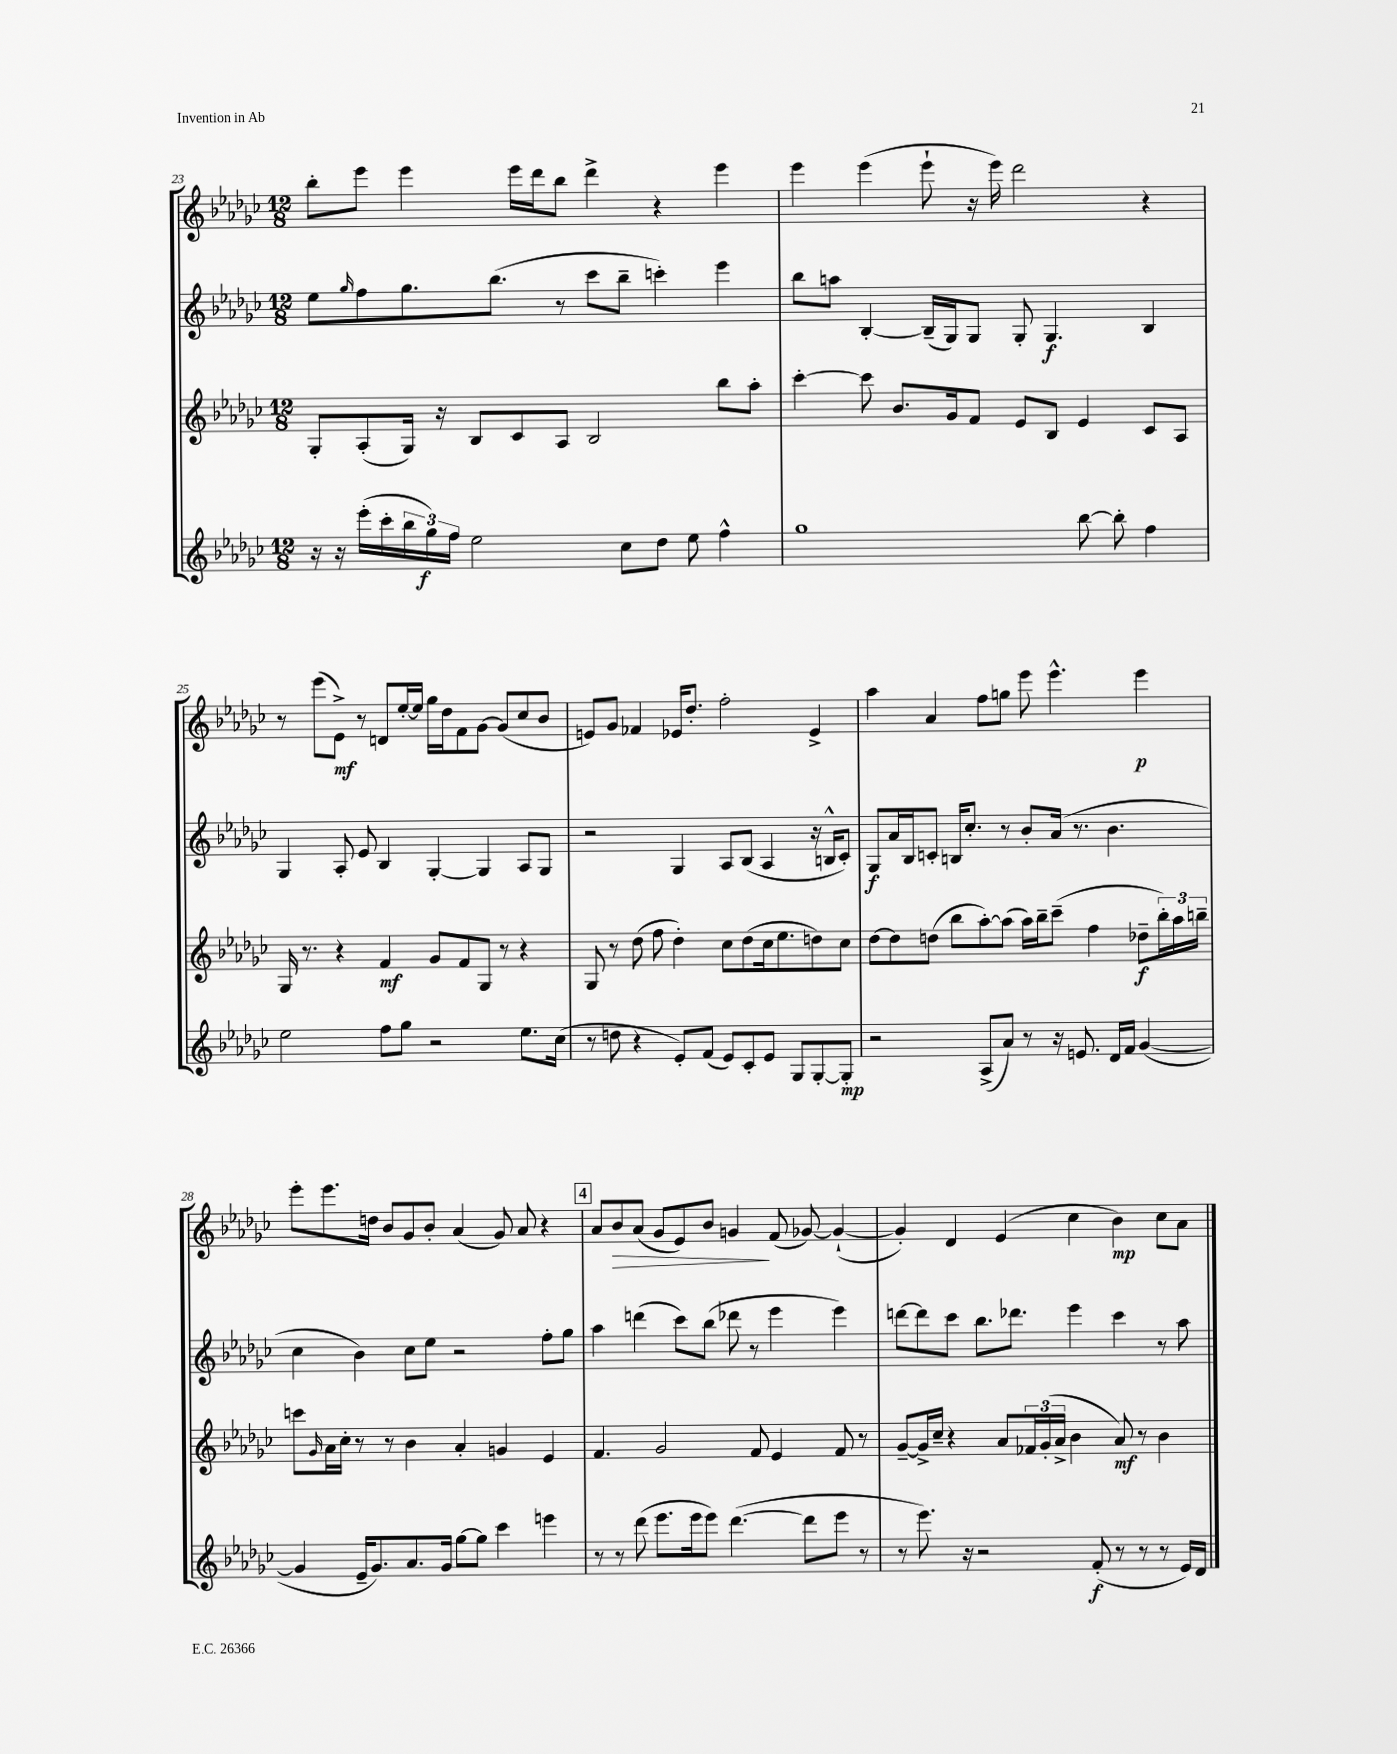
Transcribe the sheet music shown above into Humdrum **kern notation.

**kern	**dynam	**kern	**dynam	**kern	**dynam	**kern	**dynam
*part4	*part4	*part3	*part3	*part2	*part2	*part1	*part1
*staff4	*staff4	*staff3	*staff3	*staff2	*staff2	*staff1	*staff1
*clefG2	*	*clefG2	*	*clefG2	*	*clefG2	*
*k[b-e-a-d-g-c-]	*	*k[b-e-a-d-g-c-]	*	*k[b-e-a-d-g-c-]	*	*k[b-e-a-d-g-c-]	*
*M12/8	*	*M12/8	*	*M12/8	*	*M12/8	*
=23	=23	=23	=23	=23	=23	=23	=23
16r	.	8G-'/L	.	8ee-\L	.	8bb-'\L	.
16r	.	.	.	.	.	.	.
.	.	.	.	16qqgg-/	.	.	.
(16eee-'\LL	.	(8A-'/	.	8ff\	.	8eee-\J	.
16ccc-'\	.	.	.	.	.	.	.
24bb-\	.	16G-/Jk)	.	8.gg-\	.	4eee-\	.
24gg-\)	f	.	.	.	.	.	.
.	.	16r	.	.	.	.	.
24ff\JJ	.	.	.	.	.	.	.
2ee-\	.	8B-/L	.	.	.	.	.
.	.	.	.	(8.bb-\J	.	.	.
.	.	8c-/	.	.	.	16eee-\LL	.
.	.	.	.	.	.	16ddd-\J	.
.	.	8A-/J	.	8r	.	8bb-\J	.
.	.	2B-/	.	8ccc-\L	.	4ddd-^\	.
8cc-\L	.	.	.	8bb-~\J	.	.	.
8dd-\J	.	.	.	4cccn'\)	.	4r	.
8ee-\	.	.	.	.	.	.	.
4ff^^\	.	8bb-\L	.	4eee-\	.	4eee-\	.
.	.	8aa-'\J	.	.	.	.	.
=24	=24	=24	=24	=24	=24	=24	=24
1gg-	.	[4ccc-'\	.	8bb-\L	.	4eee-\	.
.	.	.	.	8aan\J	.	.	.
.	.	8ccc-\]	.	[4B-'/	.	(4eee-\	.
.	.	8.b-/L	.	.	.	.	.
.	.	.	.	(16B-~/LL]	.	8eee-`\	.
.	.	16g-/k	.	16G-/J)	.	.	.
.	.	8f/J	.	8G-/J	.	16r	.
.	.	.	.	.	.	16eee-\)	.
.	.	8e-/L	.	8G-'/	.	2ddd-\	.
.	.	8B-/J	.	4.G-/	f	.	.
[8bb-\	.	4e-/	.	.	.	.	.
8bb-'\]	.	.	.	.	.	.	.
4ff\	.	8c-/L	.	4B-/	.	4r	.
.	.	8A-/J	.	.	.	.	.
!!LO:LB:g=z
=25	=25	=25	=25	=25	=25	=25	=25
2ee-\	.	16G-/	.	4G-/	.	8r	.
.	.	8.r	.	.	.	.	.
.	.	.	.	.	.	(8eee-\L	.
.	.	4r	.	8A-'/	.	8e-^\J)	mf
.	.	.	.	8e-/	.	8r	.
8ff\L	.	4f/	mf	4B-/	.	8dn/L	.
8gg-\J	.	.	.	.	.	[16ee-'/L	.
.	.	.	.	.	.	16ee-/JJ]	.
2r	.	8g-/L	.	[4G-'/	.	16gg-\LL	.
.	.	.	.	.	.	16dd-\J	.
.	.	8f/	.	.	.	8f\	.
.	.	8G-/J	.	4G-/]	.	[8g-\J	.
.	.	8r	.	.	.	(8g-/L]	.
8.ee-\L	.	4r	.	8A-/L	.	8cc-/	.
.	.	.	.	8G-/J	.	8b-/J	.
(16cc-\Jk	.	.	.	.	.	.	.
=26	=26	=26	=26	=26	=26	=26	=26
8r	.	8G-/	.	2r	.	8en/L)	.
8ddn\	.	8r	.	.	.	8g-/J	.
4r	.	(8dd-\	.	.	.	4f-X/	.
.	.	8ff\	.	.	.	.	.
8e-'/L)	.	4dd-'\)	.	4G-/	.	16e-X/KL	.
.	.	.	.	.	.	8.dd-'/J	.
(8f/J	.	.	.	.	.	.	.
8e-/L)	.	8cc-\L	.	8A-/L	.	2ff'\	.
8c-'/	.	(8dd-\	.	(8B-/J	.	.	.
8e-/J	.	16cc-\k	.	4A-/	.	.	.
.	.	8.ee-\	.	.	.	.	.
8G-/L	.	.	.	.	.	.	.
[8G-'/	.	8ddn\)	.	16r	.	4e-^/	.
.	.	.	.	16Bn^^/KL	.	.	.
8G-'/J]	mp	8cc-\J	.	8c-'/J)	.	.	.
=27	=27	=27	=27	=27	=27	=27	=27
2r	.	[8dd-\L	.	8G-/L	f	4aa-\	.
.	.	8dd-\]	.	16a-/L	.	.	.
.	.	.	.	16B-/J	.	.	.
.	.	(8ddn\J	.	8cn'/J	.	4a-/	.
.	.	8bb-\L	.	16Bn/KL	.	.	.
.	.	.	.	8.cc-'/J	.	.	.
(8A-^/L	.	[8aa-'\)	.	.	.	8ff\L	.
8a-/J)	.	(8aa-\J]	.	8r	.	8ggn\J	.
8r	.	16aa-\LL)	.	8b-'/L	.	8eee-\	.
.	.	16bb-~\J	.	.	.	.	.
16r	.	(8ccc-~\J	.	(16a-/Jk	.	4.eee-^^\	.
8.en/	.	.	.	8.r	.	.	.
.	.	4ff\	.	.	.	.	.
16d-/LL	.	.	.	4.b-\	.	.	.
16f/JJ	.	.	.	.	.	.	.
([4g-/	.	8dd-X~\L	f	.	.	4eee-\	p
.	.	24bb-'\L)	.	.	.	.	.
.	.	24aa-\	.	.	.	.	.
.	.	24bbn~\JJ	.	.	.	.	.
!!LO:LB:g=z
=28	=28	=28	=28	=28	=28	=28	=28
4g-/]	.	8cccn\L	.	4cc-\	.	8eee-'\L	.
.	.	16qqg-/	.	.	.	.	.
.	.	16a-\L	.	.	.	8.eee-\	.
.	.	16cc-'\JJ	.	.	.	.	.
16e-~/KL	.	8r	.	4b-\)	.	.	.
8.g-/)	.	.	.	.	.	16ddn\Jk	.
.	.	8r	.	.	.	8b-/L	.
8.a-/	.	4b-\	.	8cc-\L	.	8g-/	.
.	.	.	.	8ee-\J	.	8b-'/J	.
16g-/Jk	.	.	.	.	.	.	.
[8gg-\L	.	4a-'/	.	2r	.	(4a-/	.
8gg-\J]	.	.	.	.	.	.	.
4ccc-\	.	4gn/	.	.	.	8g-/)	.
.	.	.	.	.	.	8a-/	.
4eeen\	.	4e-/	.	8ff'\L	.	4r	.
.	.	.	.	8gg-\J	.	.	.
!!LO:REH:place=s1:t=4
=29	=29	=29	=29	=29	=29	=29	=29
8r	.	4.f/	.	4aa-\	.	8a-/L	.
!	!	!	!	!	!	!	!LO:HP:b
8r	.	.	.	.	.	8b-/	>
(8ddd-\	.	.	.	(4dddn\	.	(8a-/J	.
8.eee-\L	.	2g-/	.	.	.	8g-/L	.
.	.	.	.	8ccc-\L)	.	8e-/)	.
16eee-\k	.	.	.	.	.	.	.
8eee-\J)	.	.	.	(8bb-\J	.	8b-/J	.
([4.ddd-\	.	.	.	8ddd-X\	.	4gn/	.
.	.	8f/	.	8r	.	.	.
.	.	4e-/	.	4eee-\	.	(8f/	]
8ddd-\L]	.	.	.	.	.	[8g-X/)	.
8eee-\J	.	8f/	.	4eee-\)	.	(4g-`/_	.
8r	.	8r	.	.	.	.	.
=30	=30	=30	=30	=30	=30	=30	=30
8r	.	[8g-~/L	.	[8dddn\L	.	4g-'/])	.
8.eee-\)	.	16g-^/L]	.	8ddd\]	.	.	.
.	.	16cc-~/JJ	.	.	.	.	.
.	.	4r	.	8ccc-\J	.	4d-/	.
16r	.	.	.	.	.	.	.
2r	.	.	.	8.bb-\L	.	.	.
.	.	8a-/L	.	.	.	(4e-/	.
.	.	.	.	8.ddd-X\J	.	.	.
.	.	24f-X/L	.	.	.	.	.
.	.	(24g-'/	.	.	.	.	.
.	.	24a-^/JJ	.	.	.	.	.
.	.	4b-\	.	4eee-\	.	4cc-\	.
(8f'/	f	.	.	.	.	.	.
8r	.	8a-/)	mf	4ccc-\	.	4b-\)	mp
8r	.	8r	.	.	.	.	.
8r	.	4b-\	.	8r	.	8cc-\L	.
16e-/LL)	.	.	.	8aa-\	.	8a-\J	.
16d-/JJ	.	.	.	.	.	.	.
==	==	==	==	==	==	==	==
*-	*-	*-	*-	*-	*-	*-	*-
